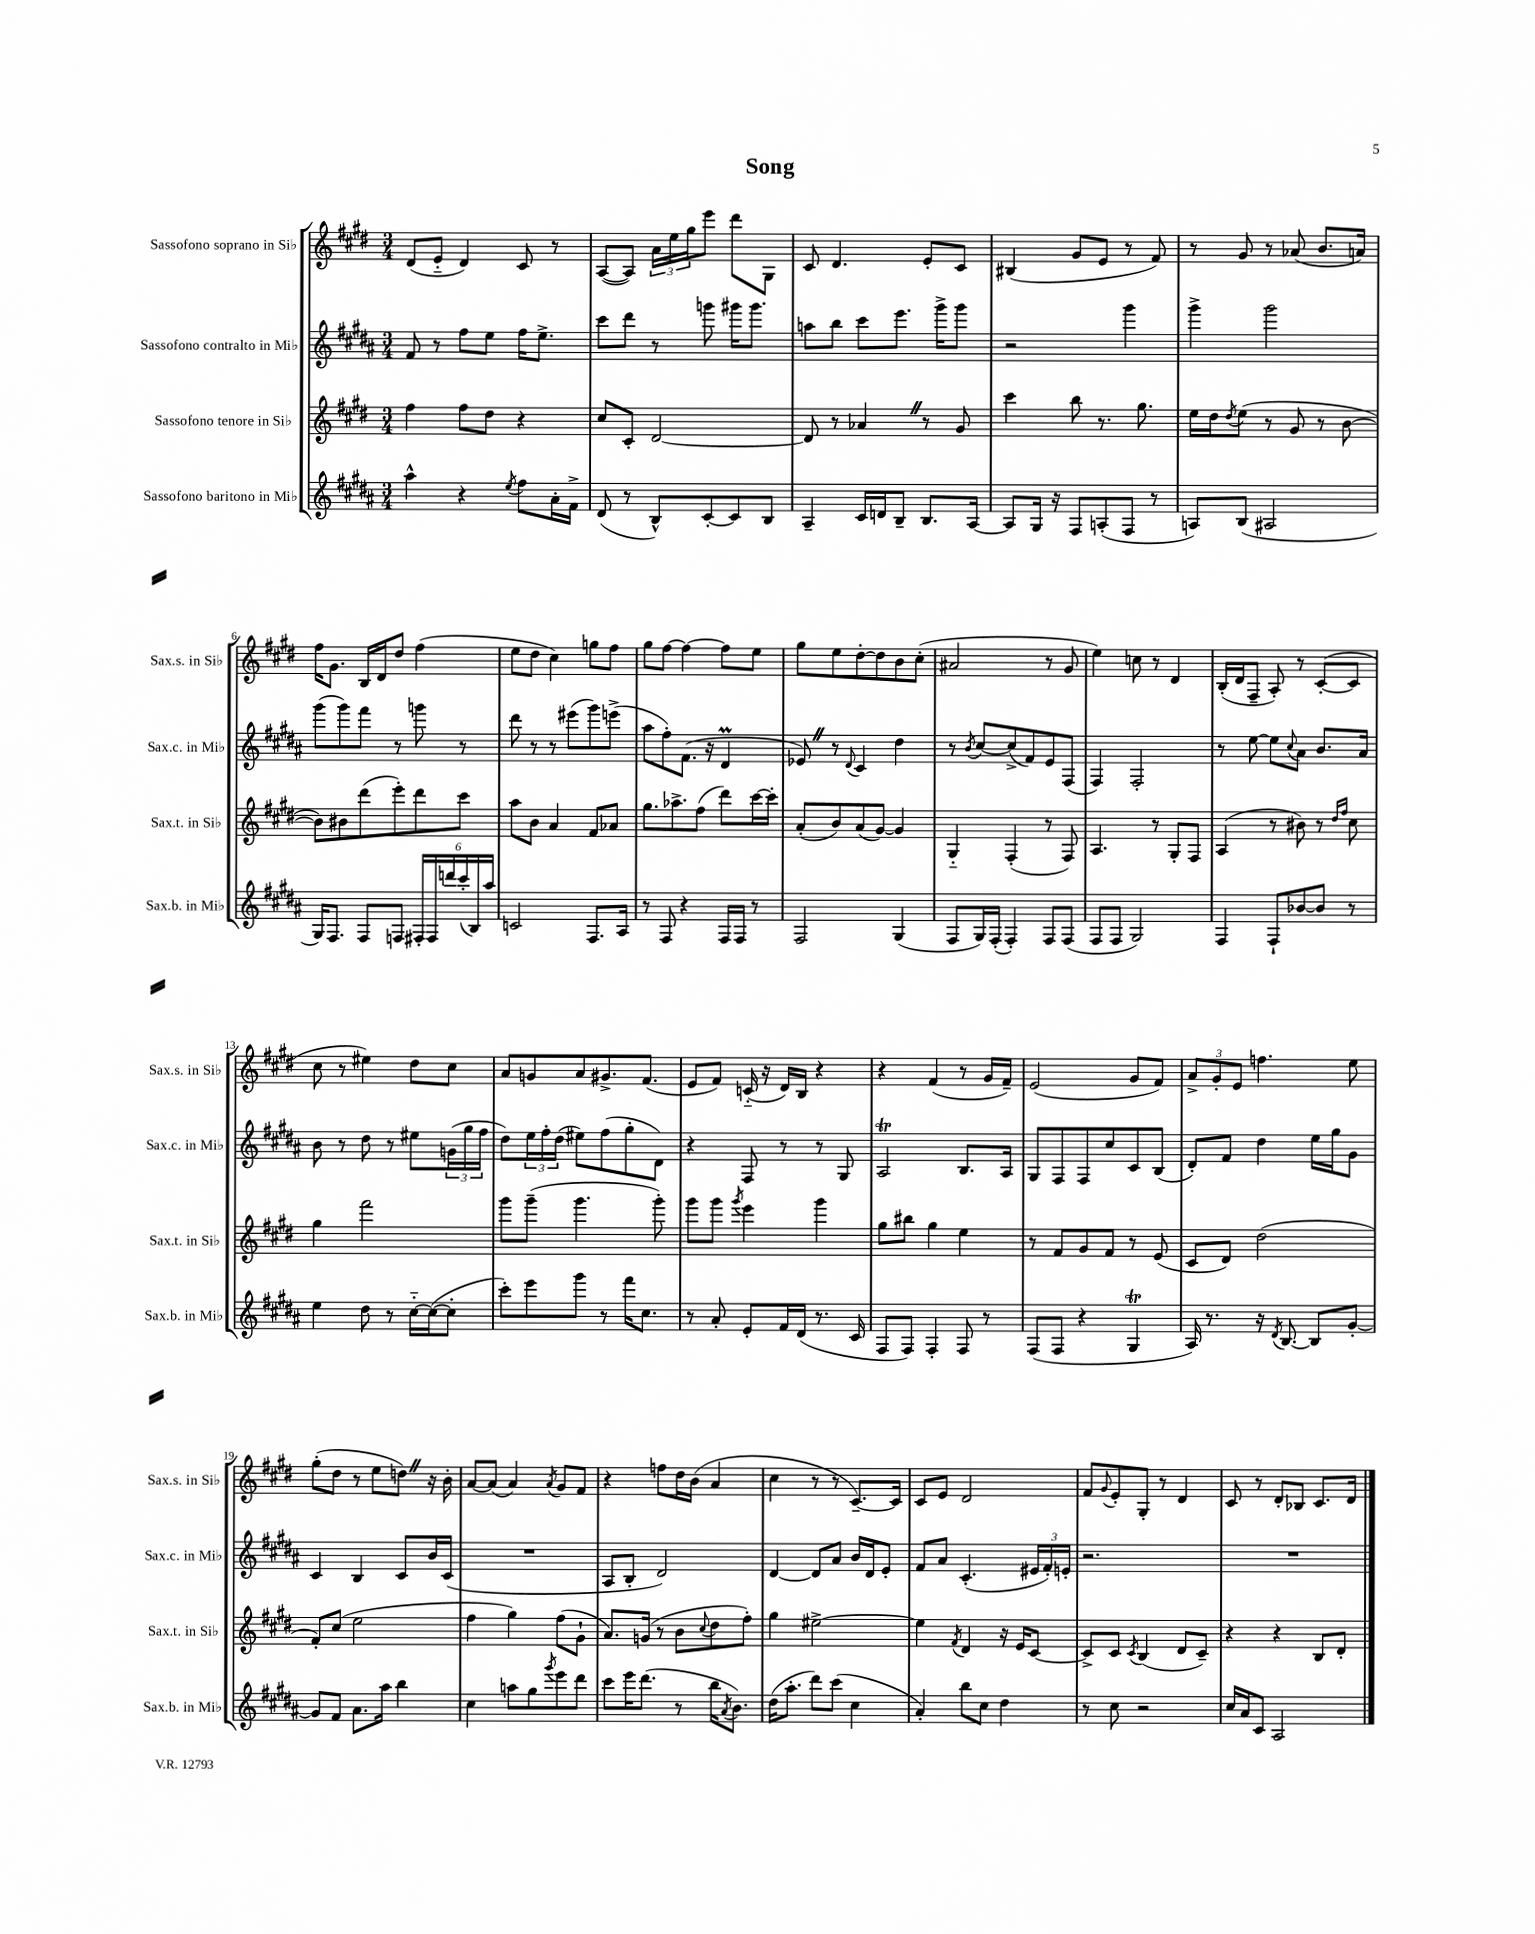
\header { title = "Song" }
<<
\new StaffGroup <<
\new Staff = "s0" \with { instrumentName = "Sassofono soprano in Sib" shortInstrumentName = "Sax.s. in Sib" } {
    \clef treble \key e \major \numericTimeSignature \time 3/4
    dis'8( e'8-_ dis'4) cis'8 r8 |
    a8~( a8) \tuplet 3/2 { a'16 e''16 gis''16 } e'''8 dis'''8 gis8 |
    cis'8 dis'4. e'8-. cis'8 |
    bis4( gis'8 e'8 r8 fis'8) |
    r8 gis'8 r8 aes'8( b'8. a'16) |
    fis''16 gis'8. b16 dis'16 dis''8 fis''4( |
    e''8 dis''8 cis''4) g''8 fis''8 |
    gis''8 fis''8~ fis''4~ fis''8 e''8 |
    gis''8 e''8 dis''8~-. dis''8 b'8 cis''8-.( |
    ais'2 r8 gis'8 |
    e''4) c''8 r8 dis'4 |
    b16-.( dis'16 fis8-- a8-.) r8 cis'8~-.( cis'8 |
    cis''8 r8 eis''4) dis''8 cis''8 |
    a'8 g'8 a'8 gis'8.-> fis'8.( |
    e'8 fis'8) c'16-_( r16 dis'16) b16 r4 |
    r4 fis'4( r8 gis'16 fis'16--) |
    e'2( gis'8 fis'8) |
    \tuplet 3/2 { a'8-> gis'8-. e'8 } f''4. e''8 |
    gis''8-.( dis''8 r8 e''8 d''8) \once \override BreathingSign.text = \markup { \musicglyph "scripts.caesura.straight" } \breathe r16 b'16-. |
    a'8~ a'8( a'4) \acciaccatura { a'8 } gis'8 fis'8 |
    r4 f''8 dis''16 b'16( a'4 |
    cis''4 r8 r8 cis'8.~--) cis'16 |
    cis'8 e'8 dis'2 |
    fis'8 \appoggiatura { gis'8 } e'8-. gis8-. r8 dis'4 |
    cis'8 r8 dis'8-. bes8 cis'8. dis'16 \bar "|." |
}
\new Staff = "s1" \with { instrumentName = "Sassofono contralto in Mib" shortInstrumentName = "Sax.c. in Mib" } {
    \clef treble \key b \major \numericTimeSignature \time 3/4
    fis'8 r8 fis''8 e''8 fis''16 e''8.-> |
    cis'''8 dis'''8 r8 g'''8 gis'''16 gis'''8. |
    a''8 b''8 cis'''8 e'''8. gis'''16-> gis'''8 |
    r2 gis'''4 |
    gis'''4-> gis'''2 |
    gis'''8( gis'''8) fis'''8 r8 g'''8 r8 |
    dis'''8 r8 r8 eis'''8( gis'''8) e'''8->( |
    ais''8 fis''8-.) fis'8.( r16 dis'4\prall |
    ees'8) \once \override BreathingSign.text = \markup { \musicglyph "scripts.caesura.straight" } \breathe r8 \appoggiatura { dis'8 } cis'4 dis''4 |
    r8 \acciaccatura { b'8 } cis''8~ cis''8->( fis'8) e'8 fis8( |
    fis4) fis2-. |
    r8 e''8~ e''8 \appoggiatura { cis''8 } ais'8 b'8. ais'16 |
    b'8 r8 dis''8 r8 eis''8 \tuplet 3/2 { g'16( gis''16 fis''16 } |
    dis''8) \tuplet 3/2 { e''16 fis''16-. dis''16( } eis''8) fis''8( gis''8-. dis'8) |
    r4 fis8 r8 r8 gis8 |
    ais2\trill b8. ais16 |
    gis8 fis8 fis8 cis''8 cis'8 b8( |
    dis'8-.) fis'8 dis''4 e''16 gis''16 gis'8 |
    cis'4 b4 cis'8 b'16 cis'16( |
    R2. |
    ais8 b8-. dis'2) |
    dis'4~ dis'8 ais'8 b'16 dis'16 e'8-. |
    fis'8 ais'8 cis'4.-.( \tuplet 3/2 { eis'16 fis'16-.) e'16-. } |
    r2. |
    R2. \bar "|." |
}
\new Staff = "s2" \with { instrumentName = "Sassofono tenore in Sib" shortInstrumentName = "Sax.t. in Sib" } {
    \clef treble \key e \major \numericTimeSignature \time 3/4
    fis''4 fis''8 dis''8 r4 |
    cis''8 cis'8-. dis'2~ |
    dis'8 r8 aes'4 \once \override BreathingSign.text = \markup { \musicglyph "scripts.caesura.straight" } \breathe r8 gis'8 |
    cis'''4 b''8 r8. gis''8. |
    e''16 dis''16 \acciaccatura { dis''8 } e''8( r8 gis'8 r8 b'8~ |
    b'8) bis'8 dis'''8( e'''8-.) dis'''8 cis'''8 |
    a''8 b'8 a'4 fis'8 aes'8 |
    gis''8. aes''8.-> fis''8( dis'''8) cis'''16~ cis'''16-. |
    a'8-.( b'8) a'8( gis'8~) gis'4 |
    gis4-_ fis4-.( r8 fis8) |
    a4. r8 gis8-. fis8 |
    a4( r8 bis'8) r8 \grace { dis''16 fis''16 } cis''8 |
    gis''4 fis'''2 |
    gis'''8 gis'''8--( gis'''4. gis'''8-.) |
    gis'''8 gis'''8 \acciaccatura { gis'''8 } e'''4 gis'''4 |
    gis''8 bis''8 gis''4 e''4 |
    r8 fis'8 gis'8 fis'8 r8 e'8( |
    cis'8 dis'8) dis''2( |
    fis'8-.) cis''8( e''2 |
    fis''4 gis''4) fis''8( gis'8-! |
    a'8.) g'16( r8 b'8 \appoggiatura { cis''8 } dis''8 fis''8-.) |
    gis''4 eis''2~-> |
    eis''4 \acciaccatura { fis'8 } dis'4 r16 e'16 cis'8~ |
    cis'8-> cis'8 \acciaccatura { cis'8 } b4( dis'8 cis'8--) |
    r4 r4 b8 dis'8-. \bar "|." |
}
\new Staff = "s3" \with { instrumentName = "Sassofono baritono in Mib" shortInstrumentName = "Sax.b. in Mib" } {
    \clef treble \key b \major \numericTimeSignature \time 3/4
    ais''4-^ r4 \acciaccatura { e''8 } fis''8 ais'16-. fis'16-> |
    dis'8( r8 b8-^) cis'8~-. cis'8 b8 |
    ais4-- cis'16 d'16 b8-- b8. ais16~ |
    ais8 gis16 r16 fis8 a8-.( fis8 r8 |
    a8) b8( ais2 |
    gis16) fis8. fis8 f8 \tuplet 6/4 { fis16-. fis16 d'''16 cis'''16-.( b16) ais''16 } |
    c'2 fis8. ais16 |
    r8 fis8 r4 fis16 fis16 r8 |
    fis2 gis4( |
    fis8 gis16) fis16-.( fis4-.) fis8 fis8( |
    fis8 fis8 gis2) |
    fis4 fis8-! bes'8~ bes'8 r8 |
    e''4 dis''8 r8 cis''16~-_ cis''16~( cis''8-. |
    cis'''8-.) e'''8 gis'''8 r8 fis'''16 cis''8. |
    r8 ais'8-. e'8-. fis'16 dis'16( r8. cis'16 |
    fis8 fis8) fis4-. fis8 r8 |
    fis8( fis8 r4 gis4\trill |
    ais16) r8. r16 \acciaccatura { dis'8 } b8.~ b8 gis'8~-. |
    gis'8 fis'8 ais'8. ais''16 b''4 |
    cis''4 a''8 gis''8 \acciaccatura { gis'''8 } e'''8 dis'''8 |
    cis'''8 e'''16 dis'''8.( r8 b''16 \acciaccatura { ais'8 } b'8.) |
    dis''16( ais''8.-. dis'''8) cis'''8( cis''4 |
    ais'4-.) b''8 cis''8 dis''4 |
    r8 cis''8 r2 |
    cis''16 ais'16 cis'8 ais2 \bar "|." |
}
>>
>>
